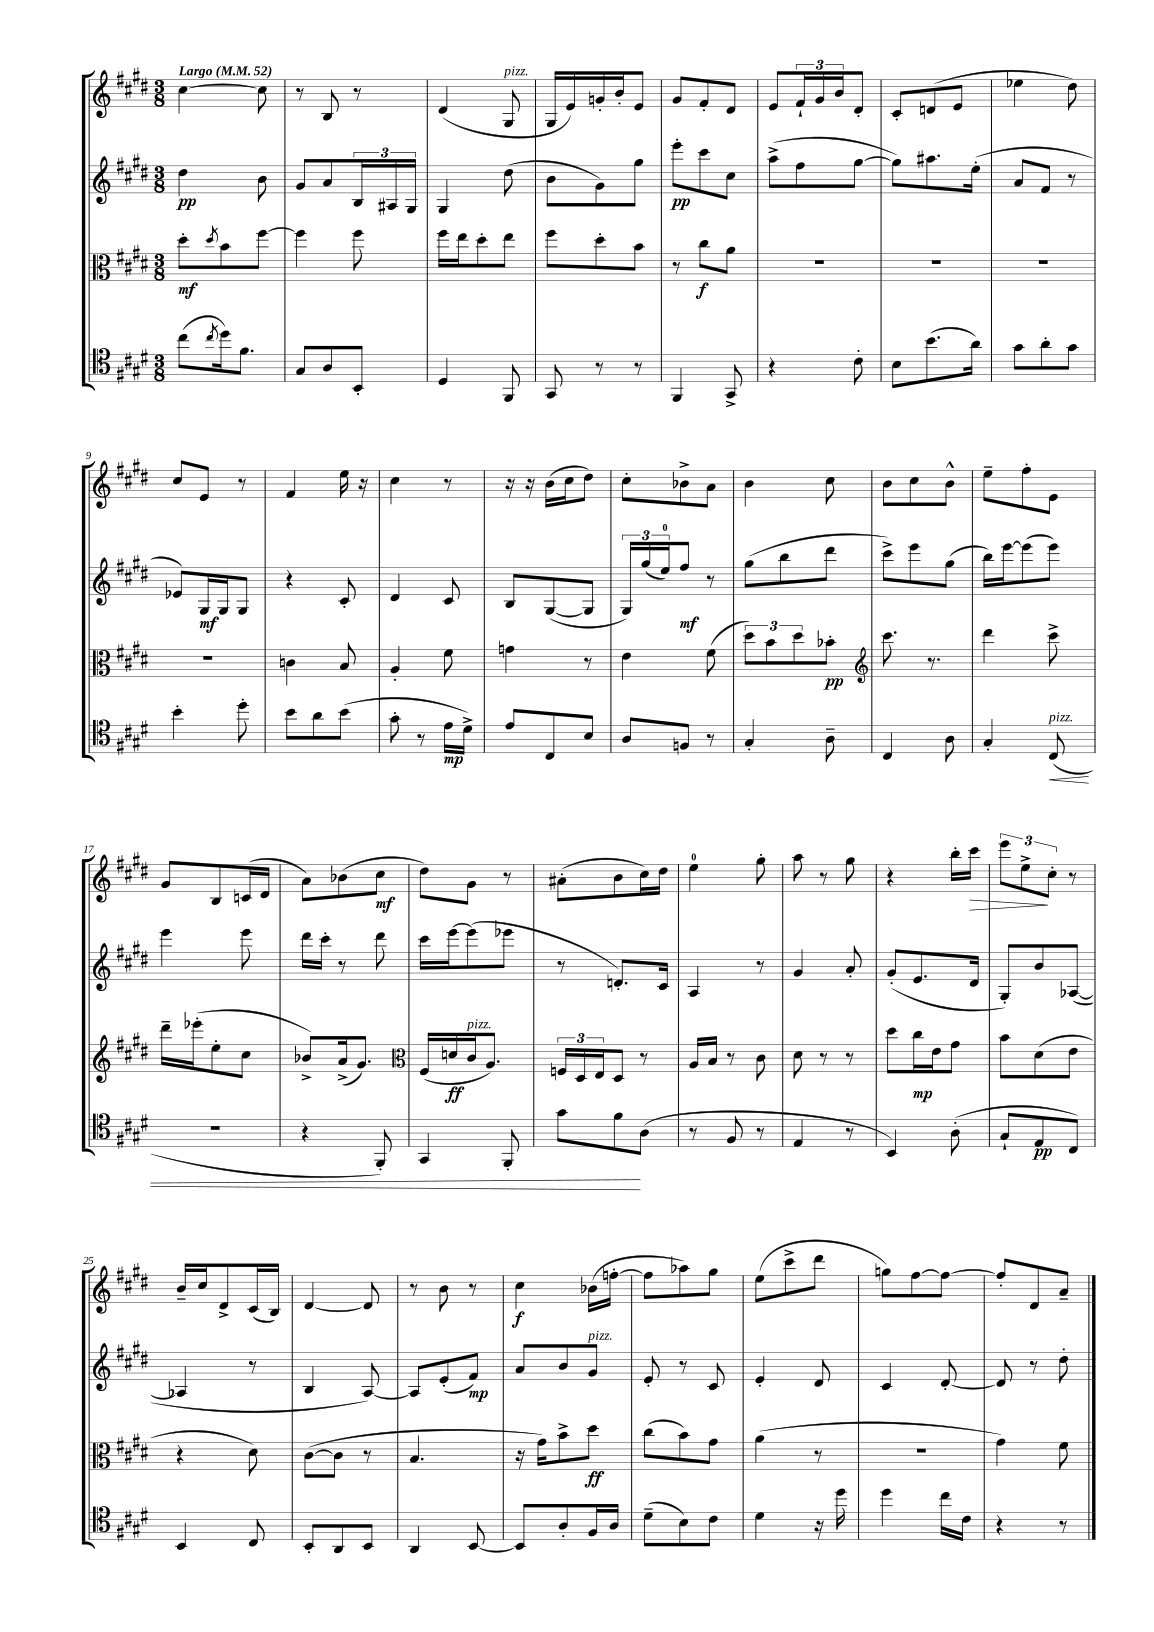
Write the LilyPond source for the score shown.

<<
\new StaffGroup <<
\new Staff = "s0" {
    \clef treble \key e \major \numericTimeSignature \time 3/8 \tempo "Largo" 4 = 52
    cis''4~ cis''8 |
    r8 b8 r8 |
    dis'4( gis8^\markup { \italic "pizz." } |
    gis16 e'16) g'16-. b'16-. e'8 |
    gis'8 fis'8-. dis'8 |
    e'8 \tuplet 3/2 { fis'16-! gis'16 b'16 } dis'8-. |
    cis'8-. d'8( e'8 |
    ees''4 dis''8) |
    cis''8 e'8 r8 |
    fis'4 e''16 r16 |
    cis''4 r8 |
    r16 r16 b'16( cis''16 dis''8) |
    cis''8-. bes'8-> a'8 |
    b'4 cis''8 |
    b'8 cis''8 b'8-^ |
    e''8-- fis''8-. e'8 |
    gis'8 b8 c'16( dis'16 |
    a'8) bes'8( cis''8\mf |
    dis''8) gis'8 r8 |
    ais'8-.( b'8 cis''16) dis''16 |
    e''4-0 gis''8-. |
    a''8 r8 gis''8 |
    r4 b''16-. cis'''16\> |
    \tuplet 3/2 { e'''8 e''8->\! cis''8-. } r8 |
    b'16-- cis''16 dis'8-> cis'16( b16) |
    dis'4~ dis'8 |
    r8 b'8 r8 |
    cis''4\f bes'16( f''16~-. |
    f''8 aes''8) gis''8 |
    e''8( cis'''8-> dis'''8 |
    g''8) fis''8~ fis''8~ |
    fis''8-. dis'8 a'8-- \bar "|." |
}
\new Staff = "s1" {
    \clef treble \key e \major \numericTimeSignature \time 3/8
    dis''4\pp b'8 |
    gis'8 a'8 \tuplet 3/2 { b16 ais16 gis16 } |
    gis4 dis''8( |
    b'8 gis'8) gis''8 |
    e'''8-.\pp cis'''8 cis''8 |
    a''8->( fis''8 gis''8~ |
    gis''8) ais''8. e''16-.( |
    a'8 fis'8 r8 |
    ees'8) gis16\mf gis16 gis8 |
    r4 cis'8-. |
    dis'4 cis'8 |
    b8 gis8~( gis8 |
    \tuplet 3/2 { gis16) gis''16( e''16-0) } fis''8\mf r8 |
    gis''8( b''8 dis'''8 |
    cis'''8->) e'''8 gis''8( |
    b''16) e'''16~ e'''8( e'''8) |
    e'''4 e'''8 |
    dis'''16 cis'''16-. r8 dis'''8 |
    cis'''16 e'''16~ e'''8( ees'''8 |
    r8 d'8.-.) cis'16 |
    a4 r8 |
    gis'4 a'8-. |
    gis'8-.( e'8. dis'16 |
    gis8-.) b'8 aes8~( |
    aes4 r8 |
    b4 a8~) |
    a8 e'8-.( fis'8\mp) |
    a'8 b'8 gis'8^\markup { \italic "pizz." } |
    e'8-. r8 cis'8 |
    e'4-. dis'8 |
    cis'4 dis'8~-. |
    dis'8 r8 dis''8-. \bar "|." |
}
\new Staff = "s2" {
    \clef alto \key e \major \numericTimeSignature \time 3/8
    dis''8-.\mf \acciaccatura { dis''8 } b'8 fis''8~ |
    fis''4 fis''8 |
    fis''16 e''16 dis''8-. e''8 |
    fis''8 dis''8-. b'8 |
    r8 cis''8\f a'8 |
    R4. |
    R4. |
    R4. |
    R4. |
    c'4 b8 |
    a4-. fis'8 |
    g'4 r8 |
    e'4 fis'8( |
    \tuplet 3/2 { dis''8) b'8 dis''8 } bes'8-.\pp |
    \clef treble cis'''8. r8. |
    dis'''4 cis'''8-> |
    dis'''16-- ees'''16-.( e''8-. cis''8 |
    bes'8->) a'16->( gis'8.) |
    \clef alto fis16( d'16\ff cis'16^\markup { \italic "pizz." } a8.) |
    \tuplet 3/2 { f16 dis16 e16 } dis8 r8 |
    a16 b16 r8 cis'8 |
    dis'8 r8 r8 |
    dis''8 cis''16\mp e'16 gis'8 |
    b'8 dis'8( e'8 |
    r4 dis'8) |
    cis'8~( cis'8 r8 |
    b4. |
    r16 gis'16) b'8-> dis''8\ff |
    cis''8( b'8) gis'8 |
    a'4( r8 |
    R4. |
    gis'4) fis'8 \bar "|." |
}
\new Staff = "s3" {
    \clef tenor \key e \major \numericTimeSignature \time 3/8
    cis''8( \acciaccatura { cis''8 } dis''16) fis'8. |
    gis8 a8 b,8-. |
    dis4 fis,8 |
    gis,8 r8 r8 |
    fis,4 gis,8-> |
    r4 cis'8-. |
    b8 b'8.( a'16) |
    gis'8 a'8-. gis'8 |
    b'4-. dis''8-. |
    b'8 a'8 b'8( |
    gis'8-. r8 e'16\mp dis'16->) |
    e'8 cis8 b8 |
    a8 f8 r8 |
    gis4-. a8-- |
    cis4 a8 |
    gis4-. cis8\<^\markup { \italic "pizz." }( |
    R4. |
    r4 fis,8-.) |
    gis,4 fis,8-. |
    gis'8 fis'8\! a8( |
    r8 fis8 r8 |
    e4 r8 |
    b,4) a8-.( |
    gis8-! e8\pp cis8) |
    b,4 cis8 |
    b,8-. a,8 b,8 |
    a,4 b,8~ |
    b,8 a8-. fis16 a16 |
    dis'8--( b8) cis'8 |
    dis'4 r16 dis''16 |
    dis''4 cis''16 cis'16 |
    r4 r8 \bar "|." |
}
>>
>>
